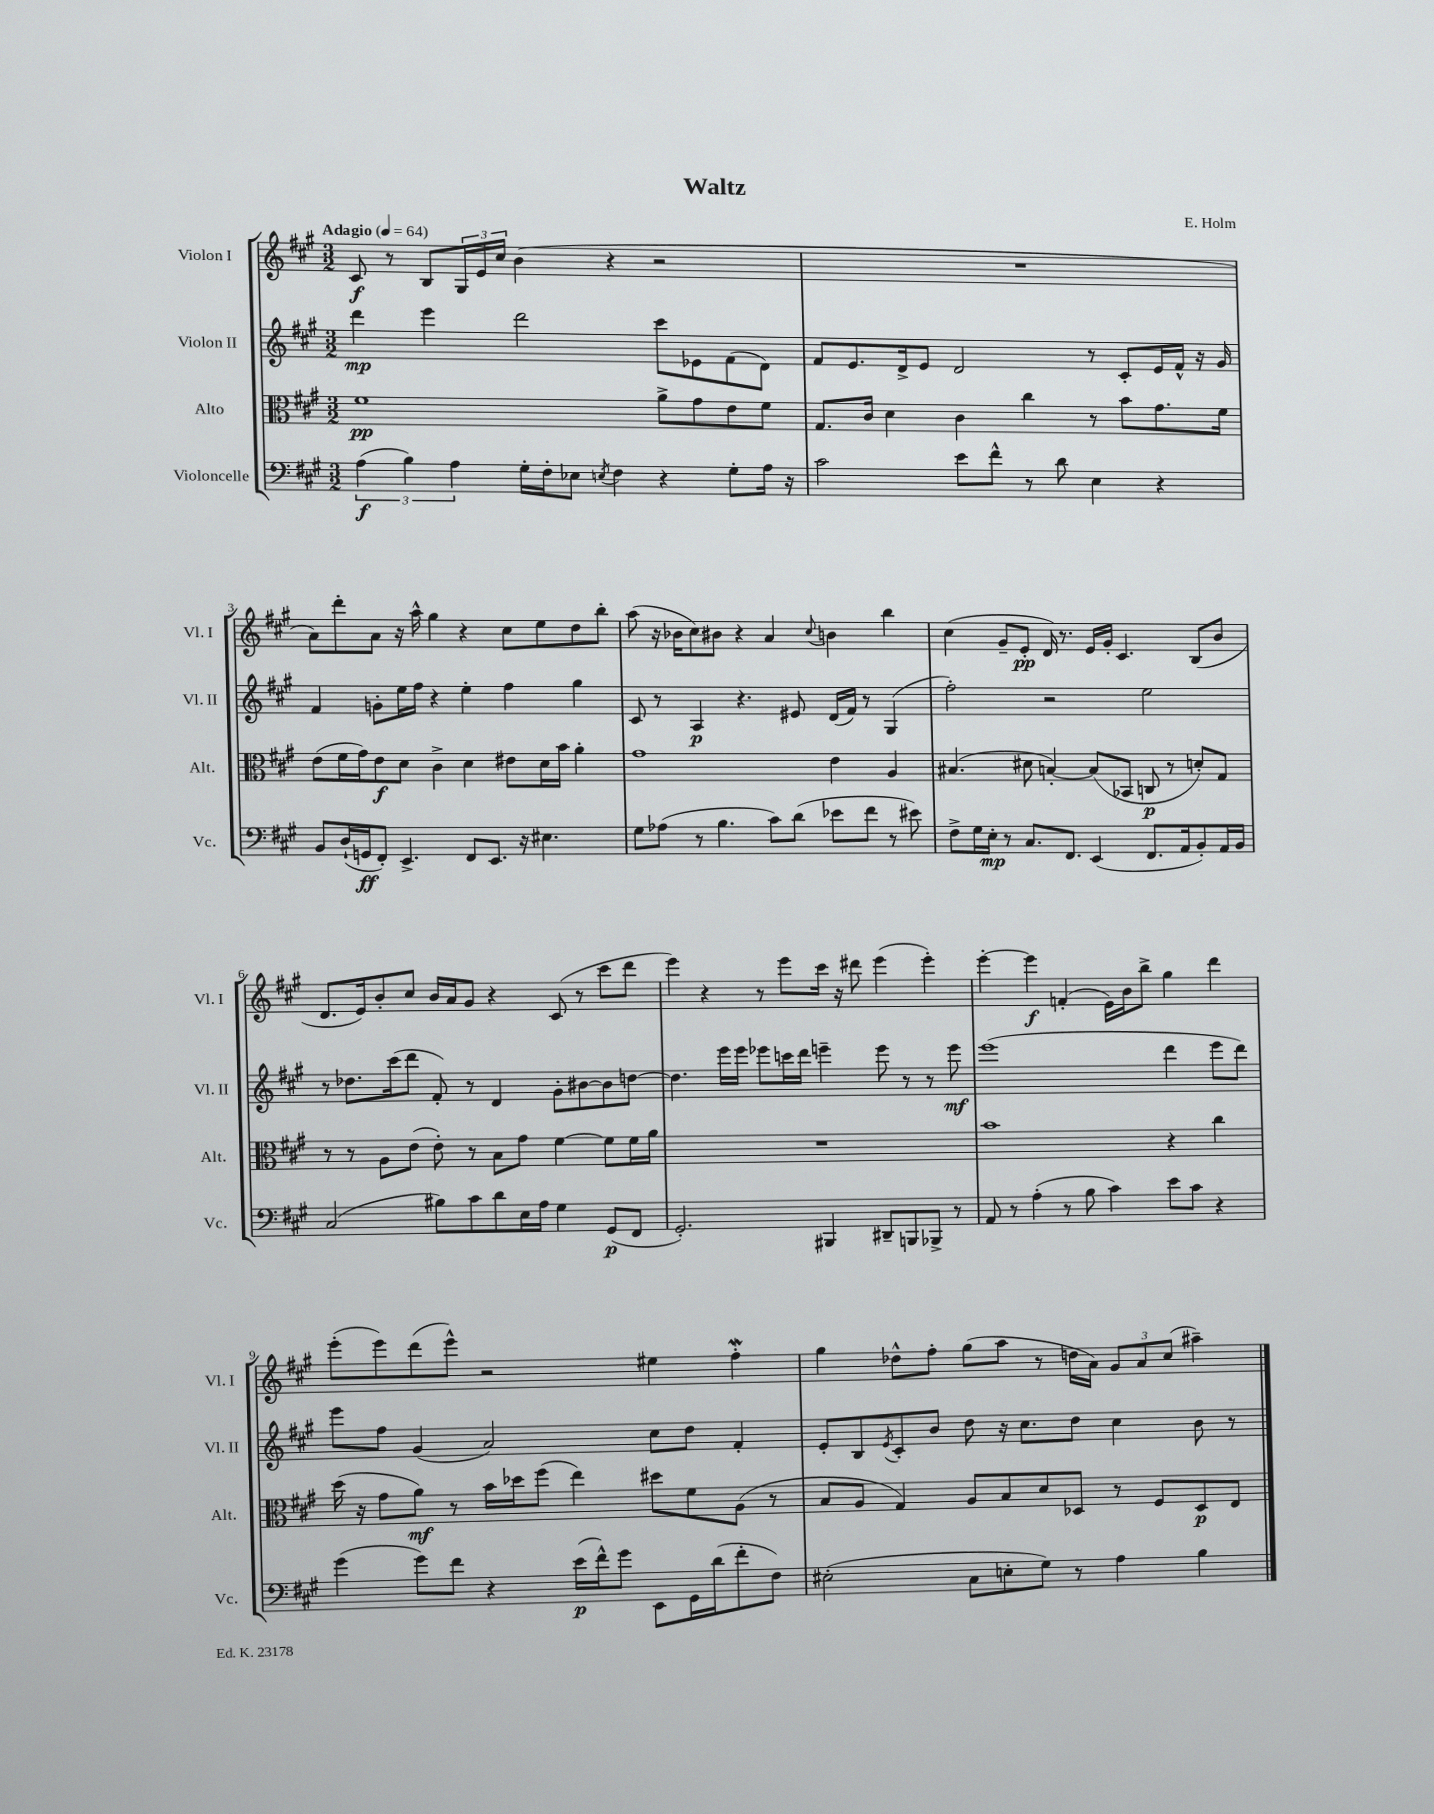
\header { title = "Waltz" composer = "E. Holm" }
<<
\new StaffGroup <<
\new Staff = "s0" \with { instrumentName = "Violon I" shortInstrumentName = "Vl. I" } {
    \clef treble \key a \major \numericTimeSignature \time 3/2 \tempo "Adagio" 4 = 64
    cis'8\f r8 b8 \tuplet 3/2 { gis16 e'16 cis''16 } b'4( r4 r2 |
    R1. |
    a'8) d'''8-. a'8 r16 a''16-^ gis''4 r4 cis''8 e''8 d''8 b''8-. |
    a''8( r16 bes'16 cis''8) bis'8 r4 a'4 \appoggiatura { cis''8 } b'4 b''4 |
    cis''4( gis'8-- e'8-.\pp d'16) r8. e'16 gis'16-. cis'4. b8( b'8 |
    d'8. e'16) b'8-. cis''8 b'16 a'16 gis'8 r4 cis'8( r8 cis'''8 d'''8 |
    e'''4) r4 r8 e'''8 cis'''16 r16 dis'''8 e'''4( e'''4-.) |
    e'''4~-. e'''4\f f'4-.( e'16) b'16 b''8-> gis''4 d'''4 |
    e'''8-.( e'''8) d'''8( e'''8-^) r2 eis''4 fis''4-.\mordent |
    gis''4 des''8-^ fis''8-. gis''8( a''8 r8 d''16 a'16) \tuplet 3/2 { gis'8 a'8 cis''8( } ais''4--) \bar "|." |
}
\new Staff = "s1" \with { instrumentName = "Violon II" shortInstrumentName = "Vl. II" } {
    \clef treble \key a \major \numericTimeSignature \time 3/2
    d'''4\mp e'''4 d'''2 cis'''8 ees'8 fis'8( d'8) |
    fis'8 e'8. d'16-> e'8 d'2 r8 cis'8-. e'16 fis'16-^ r16 gis'16 |
    fis'4 g'8-. e''16 fis''16 r4 e''4-. fis''4 gis''4 |
    cis'8 r8 a4\p r4. eis'8 d'16( fis'16) r8 gis4( |
    fis''2-.) r2 e''2 |
    r8 des''8. cis'''16( d'''8 fis'8-.) r8 d'4 gis'8-. bis'8~ bis'8 d''8~ |
    d''4. e'''16 e'''16 ees'''8 c'''16 d'''16 e'''4-- e'''8 r8 r8 e'''8\mf |
    e'''1( d'''4 e'''8 d'''8) |
    e'''8 fis''8 gis'4( a'2) cis''8 d''8 fis'4-. |
    e'8-. b8 \acciaccatura { e'8 } cis'8-. b'8 d''8 r16 cis''8. d''8 cis''4 b'8 r8 \bar "|." |
}
\new Staff = "s2" \with { instrumentName = "Alto" shortInstrumentName = "Alt." } {
    \clef alto \key a \major \numericTimeSignature \time 3/2
    fis'1\pp a'8-> gis'8 e'8 fis'8 |
    gis8. cis'16 d'4 cis'4 cis''4 r8 b'8 gis'8. fis'16 |
    e'8( fis'16 gis'16) e'8\f d'8 cis'4-> d'4 eis'8 d'16 b'16 a'4-. |
    gis'1 e'4 a4 |
    bis4.( dis'8 b4~-.) b8( bes,8 c8\p r8 d'8-.) gis8 |
    r8 r8 a8 e'8( e'8-.) r8 b8 gis'8 fis'4~ fis'8 fis'16 a'16 |
    R1. |
    b'1 r4 cis''4 |
    d''16( r16 gis'8 a'8\mf) r8 b'16 des''16 fis''8( e''4) dis''8 fis'8 a8( r8 |
    b8 a8 gis4) a8 b8 d'8 des8 r8 fis8 des8\p e8 \bar "|." |
}
\new Staff = "s3" \with { instrumentName = "Violoncelle" shortInstrumentName = "Vc." } {
    \clef bass \key a \major \numericTimeSignature \time 3/2
    \tuplet 3/2 { a4\f( b4) a4 } gis16-. fis16-. ees8 \acciaccatura { e8 } fis4 r4 gis8-. a16 r16 |
    cis'2 e'8 fis'8-^ r8 d'8 e4 r4 |
    b,8 d16-!( g,16\ff fis,8-.) e,4.-> fis,8 e,8. r16 eis4. |
    gis8 aes8( r8 b4. cis'8) d'8( ees'8 fis'8 r8 eis'8) |
    fis8-> gis16 e16-.\mp r8 cis8. fis,8. e,4( fis,8. a,16 b,8-.) a,16 b,16 |
    cis2( bis8) cis'8 d'8 e16 a16 gis4 gis,8\p( fis,8 |
    gis,2.-.) bis,,4 dis,8-- b,,8 bes,,8-> r8 |
    a,8 r8 a4-.( r8 b8 cis'4) e'8 cis'8 r4 |
    gis'4( gis'8) fis'8 r4 e'16\p( fis'16-^) gis'8 e,8 gis,16 d'16( fis'8-. fis8) |
    eis2-.( cis8 e8-. gis8) r8 a4 b4 \bar "|." |
}
>>
>>
